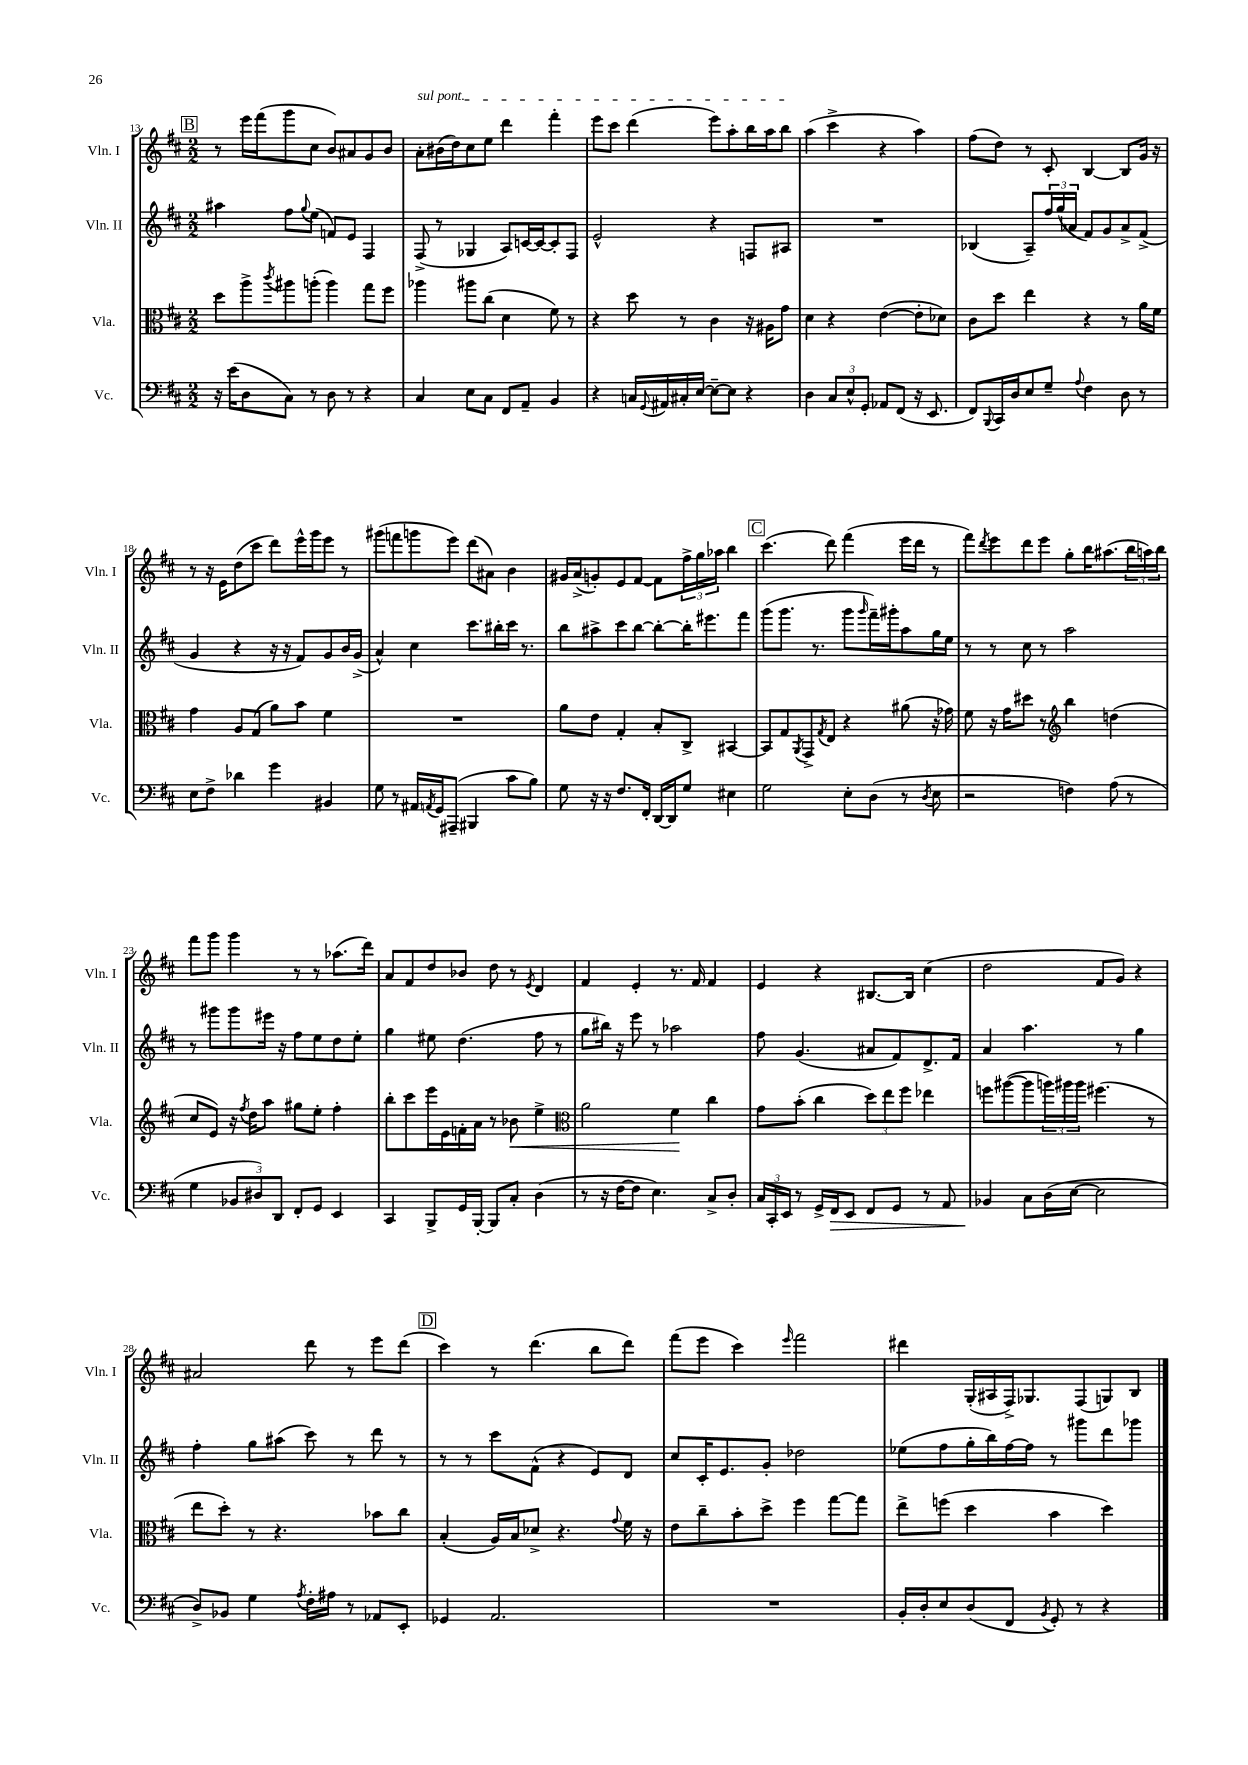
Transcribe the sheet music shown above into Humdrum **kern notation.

**kern	**dynam	**kern	**dynam	**kern	**kern
*part4	*part4	*part3	*part3	*part2	*part1
*staff4	*staff4	*staff3	*staff3	*staff2	*staff1
*I"Vc.	*	*I"Vla.	*	*I"Vln. II	*I"Vln. I
*I'Vc.	*	*I'Vla.	*	*I'Vln. II	*I'Vln. I
*clefF4	*	*clefC3	*	*clefG2	*clefG2
*k[f#c#]	*	*k[f#c#]	*	*k[f#c#]	*k[f#c#]
*M2/2	*	*M2/2	*	*M2/2	*M2/2
!!LO:REH:place=s1:t=B
=13	=13	=13	=13	=13	=13
16r	.	8dd\L	.	4aa#X\	8r
(16e\KL	.	.	.	.	.
8D\	.	8aa^\	.	.	16eee\LL
.	.	.	.	.	(16fff#\J
.	.	8qccc#/	.	.	.
8C#\J)	.	8aa#X\	.	8ff#\L	8ggg\
.	.	.	.	8qqgg/	.
8r	.	(8aan'\J	.	(8ee\J	8cc#\J
8D\	.	4aa\)	.	8fn/L)	8b/L)
8r	.	.	.	8e/J	8a#X/
4r	.	8gg\L	.	4F#/	8g/
.	.	8ff#\J	.	.	8b/J
=14	=14	=14	=14	=14	=14
!	!	!	!	!	!LO:TX:a:i:t=sul pont.
4C#/	.	4aa-X\	.	(8F#^/	8a'\L
.	.	.	.	8r	(16b#X\L
.	.	.	.	.	16dd\J)
8E\L	.	8aa#X\L	.	4G-X/	8cc#\
8C#\J	.	(8cc#\J	.	.	8ee\J
8FF#/L	.	4d\	.	8A/L)	4ddd\
8AA~/J	.	.	.	[16cn/L	.
.	.	.	.	16c/J_	.
4BB/	.	8f#\)	.	8c'/]	4fff#'\
.	.	8r	.	8F#/J	.
=15	=15	=15	=15	=15	=15
4r	.	4r	.	2e^^/	8eee\L
.	.	.	.	.	8ccc#\J
16Cn/LL	.	8dd\	.	.	(4ddd\
8qqGG/	.	.	.	.	.
16AA#X/	.	.	.	.	.
16C#X'/	.	8r	.	.	.
[16E/JJ	.	.	.	.	.
8E~\L_	.	4c#\	.	4r	8eee\L)
8E\J]	.	.	.	.	8aa'\
4r	.	16r	.	8Fn/L	16bb\L
.	.	16A#X\KL	.	.	16aa\J
.	.	8g\J	.	8A#X/J	8bb\J
=16	=16	=16	=16	=16	=16
4D\	.	4d\	.	1r	(4aa\
12C#/L	.	4r	.	.	4ccc#^\
12E^^/	.	.	.	.	.
12GG'/J	.	.	.	.	.
8AA-X/L	.	([4e\	.	.	4r
(8FF#/J	.	.	.	.	.
16r	.	8e'\L]	.	.	4aa\)
8.EE/	.	.	.	.	.
.	.	8d-X\J)	.	.	.
=17	=17	=17	=17	=17	=17
8FF#/L)	.	8c#\L	.	(4B-X/	(8ff#\L
8qqBBB/	.	.	.	.	.
16CC#/L	.	8dd\J	.	.	8dd\J)
16D/J	.	.	.	.	.
8E/	.	4ee\	.	8A~/L)	8r
8G~/J	.	.	.	24ff#/L	8c#'/
.	.	.	.	(24gg/	.
.	.	.	.	24a-X/JJ	.
8qqA/	.	.	.	.	.
4F#\	.	4r	.	8f#/L)	[4B/
.	.	.	.	8g/	.
8D\	.	8r	.	8a-^/	8B/L]
8r	.	16a\LL	.	(8f#^/J	16g/Jk
.	.	16f#\JJ	.	.	16r
!!LO:LB:g=z
=18	=18	=18	=18	=18	=18
8E\L	.	4g\	.	4g/	8r
8F#^\J	.	.	.	.	16r
.	.	.	.	.	16e\KL
4d-X\	.	8A/L	.	4r	(8dd\
.	.	(8G/J	.	.	8ccc#\J
4g\	.	8a\L)	.	16r	8ddd\L)
.	.	.	.	16r	.
.	.	8b\J	.	8f#/L)	16eee^^\L
.	.	.	.	.	16ggg\J
4BB#X/	.	4f#\	.	8g/	8eee\J
.	.	.	.	16b/L	8r
.	.	.	.	(16g^/JJ	.
=19	=19	=19	=19	=19	=19
8G\	.	1r	.	4a^^/)	(8ggg#X\L
8r	.	.	.	.	8fffn\
16AA#X/LL	.	.	.	4cc#\	8gggn\
8qAAn/	.	.	.	.	.
16GG/J	.	.	.	.	.
(8AAA#X~/J	.	.	.	.	8eee\J)
4BBB#X/	.	.	.	8.ccc#\L	(8ddd\L
.	.	.	.	.	8a#X\J)
.	.	.	.	16bb#X'\L	.
8c#\L	.	.	.	16ccc#\JJ	4b\
.	.	.	.	8.r	.
8B\J)	.	.	.	.	.
=20	=20	=20	=20	=20	=20
8G\	.	8a\L	.	8bb\L	16g#X/LL
.	.	.	.	.	(16a^/J
16r	.	8e\J	.	8aa#X^\	8gn'/)
16r	.	.	.	.	.
8.F#/L	.	4G'/	.	8ccc#\	8e/
.	.	.	.	[8bb\J	[8f#/J
16FF#'/Jk	.	.	.	.	.
[16DD/LL	.	8B'/L	.	8bb'\L_	8f#\L]
16DD/J]	.	.	.	.	.
8G/J	.	8C#^/J	.	16bb'\K]	24ff#^\L
.	.	.	.	.	24gg\
.	.	.	.	8.eee#X\	.
.	.	.	.	.	24aa-X\JJ
4E#X\	.	[4BB#X/	.	.	4bb\
.	.	.	.	8fff#\J	.
!!LO:REH:place=s1:t=C
=21	=21	=21	=21	=21	=21
2G\	.	8BB#/L]	.	(8ggg\L	(4.ccc#\
.	.	8G/	.	8.ggg\J	.
.	.	8qAA/	.	.	.
.	.	8GG^/	.	.	.
.	.	.	.	8.r	.
.	.	8qG/	.	.	.
.	.	8E/J	.	.	8ddd\)
8E'\L	.	4r	.	8ggg\L	(4fff#\
.	.	.	.	16qqggg/	.
(8D\J	.	.	.	16fff#~\L)	.
.	.	.	.	16ggg#X'\J	.
8r	.	(8a#X\	.	8aa\	16eee\LL
.	.	.	.	.	16ddd\JJ
8qD/	.	.	.	.	.
8E\	.	16r	.	16gg\L	8r
.	.	16g-X\)	.	16ee\JJ	.
=22	=22	=22	=22	=22	=22
2r	.	8f#\	.	8r	8fff#\L)
.	.	.	.	.	8qddd/
.	.	16r	.	8r	8eee\
.	.	16g\KL	.	.	.
.	.	8dd#X\J	.	8cc#\	8ddd\
.	.	8r	.	8r	8eee\J
*	*	*clefG2	*	*	*
4Fn\)	.	4bb\	.	2aa\	8gg'\L
.	.	.	.	.	16bb\K
.	.	.	.	.	(8.aa#X\
(8A\	.	(4ddn\	.	.	.
8r	.	.	.	.	24bb\L
.	.	.	.	.	24aan\)
.	.	.	.	.	24bb\JJ
!!LO:LB:g=z
=23	=23	=23	=23	=23	=23
4G\	.	8cc#/L	.	8r	8fff#\L
.	.	8e/J)	.	8ggg#X\L	8ggg\J
12BB-X/L	.	16r	.	8ggg#\	4ggg\
.	.	8qff#/	.	.	.
.	.	16dd\KL	.	.	.
12D#X/)	.	.	.	.	.
.	.	8aa\J	.	16eee#X\Jk	.
12DD/J	.	.	.	.	.
.	.	.	.	16r	.
8FF#'/L	.	8gg#X\L	.	8ff#\L	8r
8GG/J	.	8ee'\J	.	8ee\	8r
4EE/	.	4ff#'\	.	8dd\	(8.aa-X\L
.	.	.	.	8ee'\J	.
.	.	.	.	.	16ddd\Jk)
=24	=24	=24	=24	=24	=24
4CC#/	.	8bb'\L	.	4gg\	8a/L
.	.	8ccc#\	.	.	8f#/
8BBB^/L	.	16eee\L	.	8ee#X\	8dd/
.	.	16e\	.	.	.
16GG/L	.	16fn'\	.	(4.dd\	8b-X/J
[16BBB'/JJ	.	16a\JJ	.	.	.
8BBB/L]	.	8r	.	.	8dd\
!	!	!	!LO:HP:b	!	!
8C#'/J	.	8b-X\	<	.	8r
.	.	.	.	.	8qe/
(4D\	.	4ee^\	.	8ff#\	4d/
.	.	.	.	8r	.
=25	=25	=25	=25	=25	=25
*	*	*clefC3	*	*	*
8r	.	2a\	.	8gg\L	4f#/
16r	.	.	.	16bb#X\Jk)	.
[16F#\KL	.	.	.	16r	.
8F#\J]	.	.	.	8eee\	4e'/
4.E\)	.	.	.	8r	.
.	.	4f#\	.	2aa-X\	8.r
.	.	.	.	.	16f#/
8C#^/L	.	4cc#\	[	.	4f#/
8D'/J	.	.	.	.	.
=26	=26	=26	=26	=26	=26
24C#/LL	.	8g\L	.	8ff#\	4e/
24CC#'/	.	.	.	.	.
24EE/JJ	.	.	.	.	.
8r	.	(8b'\J	.	(4.g/	.
16GG^/LL	.	4cc#\	.	.	4r
!	!LO:HP:b	!	!	!	!
16FF#/J	>	.	.	.	.
8EE/J	.	.	.	.	.
8FF#/L	.	12dd\L)	.	8a#X/L	[8.B#X/L
.	.	12ee\	.	.	.
8GG/J	.	.	.	8f#/)	.
.	.	12ff#\J	.	.	.
.	.	.	.	.	16B#/Jk]
8r	.	4ee-X\	.	8.d^/	(4cc#\
8AA/	.	.	.	.	.
.	.	.	.	16f#/Jk	.
=27	=27	=27	=27	=27	=27
4BB-X/	.	8ffn\L	.	4a/	2dd\
.	.	([8aa#X\	.	.	.
8C#\L	]	8aa#\]	.	4.aa\	.
(16D\L	.	24aan\L)	.	.	.
.	.	24aa#X\	.	.	.
[16E\JJ	.	.	.	.	.
.	.	24aa#\JJ	.	.	.
2E\]	.	(4.ff#X\	.	.	8f#/L
.	.	.	.	8r	8g/J)
.	.	.	.	4gg\	4r
.	.	8r	.	.	.
!!LO:LB:g=z
=28	=28	=28	=28	=28	=28
8D^/L)	.	8ee\L	.	4ff#'\	2a#X/
8BB-X/J	.	8dd'\J)	.	.	.
4G\	.	8r	.	8gg\L	.
.	.	4.r	.	(8aa#X\J	.
8qA/	.	.	.	.	.
16F#'\LL	.	.	.	8ccc#\)	8ddd\
16A#X\JJ	.	.	.	.	.
8r	.	.	.	8r	8r
8AA-X/L	.	8b-X\L	.	8ddd\	8eee\L
8EE'/J	.	8cc#\J	.	8r	(8ddd\J
!!LO:REH:place=s1:t=D
=29	=29	=29	=29	=29	=29
4GG-X/	.	(4B'/	.	8r	4ccc#\)
.	.	.	.	8r	.
2.AA/	.	16A/LL)	.	8ccc#\L	8r
.	.	16B/J	.	.	.
.	.	8d-X^/J	.	(8f#^^\J	(4.ddd\
.	.	4.r	.	4r	.
.	.	.	.	8e/L)	8bb\L
.	.	8qqg/	.	.	.
.	.	16f#\	.	8d/J	8ddd\J)
.	.	16r	.	.	.
=30	=30	=30	=30	=30	=30
1r	.	8e\L	.	8cc#/L	(8fff#\L
.	.	8cc#~\	.	16c#'/K	8eee\J
.	.	.	.	8.e/	.
.	.	8b'\	.	.	4ccc#\)
.	.	8dd^\J	.	8g'/J	.
.	.	.	.	.	16qqeee/
.	.	4ff#\	.	2dd-X\	2fff#\
.	.	[8gg\L	.	.	.
.	.	8gg\J]	.	.	.
=31	=31	=31	=31	=31	=31
16BB'/LL	.	8ee^\L	.	(8ee-X\L	4ddd#X\
16D'/J	.	.	.	.	.
8E/	.	(8ffn\J	.	8ff#\	.
(8D/	.	4dd\	.	16gg'\L	(16G'/LL
.	.	.	.	16bb\)	16A#X/
8FF#/J	.	.	.	[16ff#\	16F#^/J)
.	.	.	.	16ff#\JJ]	8.G-X/
8qBB/	.	.	.	.	.
8GG'/)	.	4b\	.	8r	.
8r	.	.	.	8ggg#X\L	(8F#/
4r	.	4dd\)	.	8ddd\	8Gn/)
.	.	.	.	8ggg-X\J	8B/J
==	==	==	==	==	==
*-	*-	*-	*-	*-	*-
